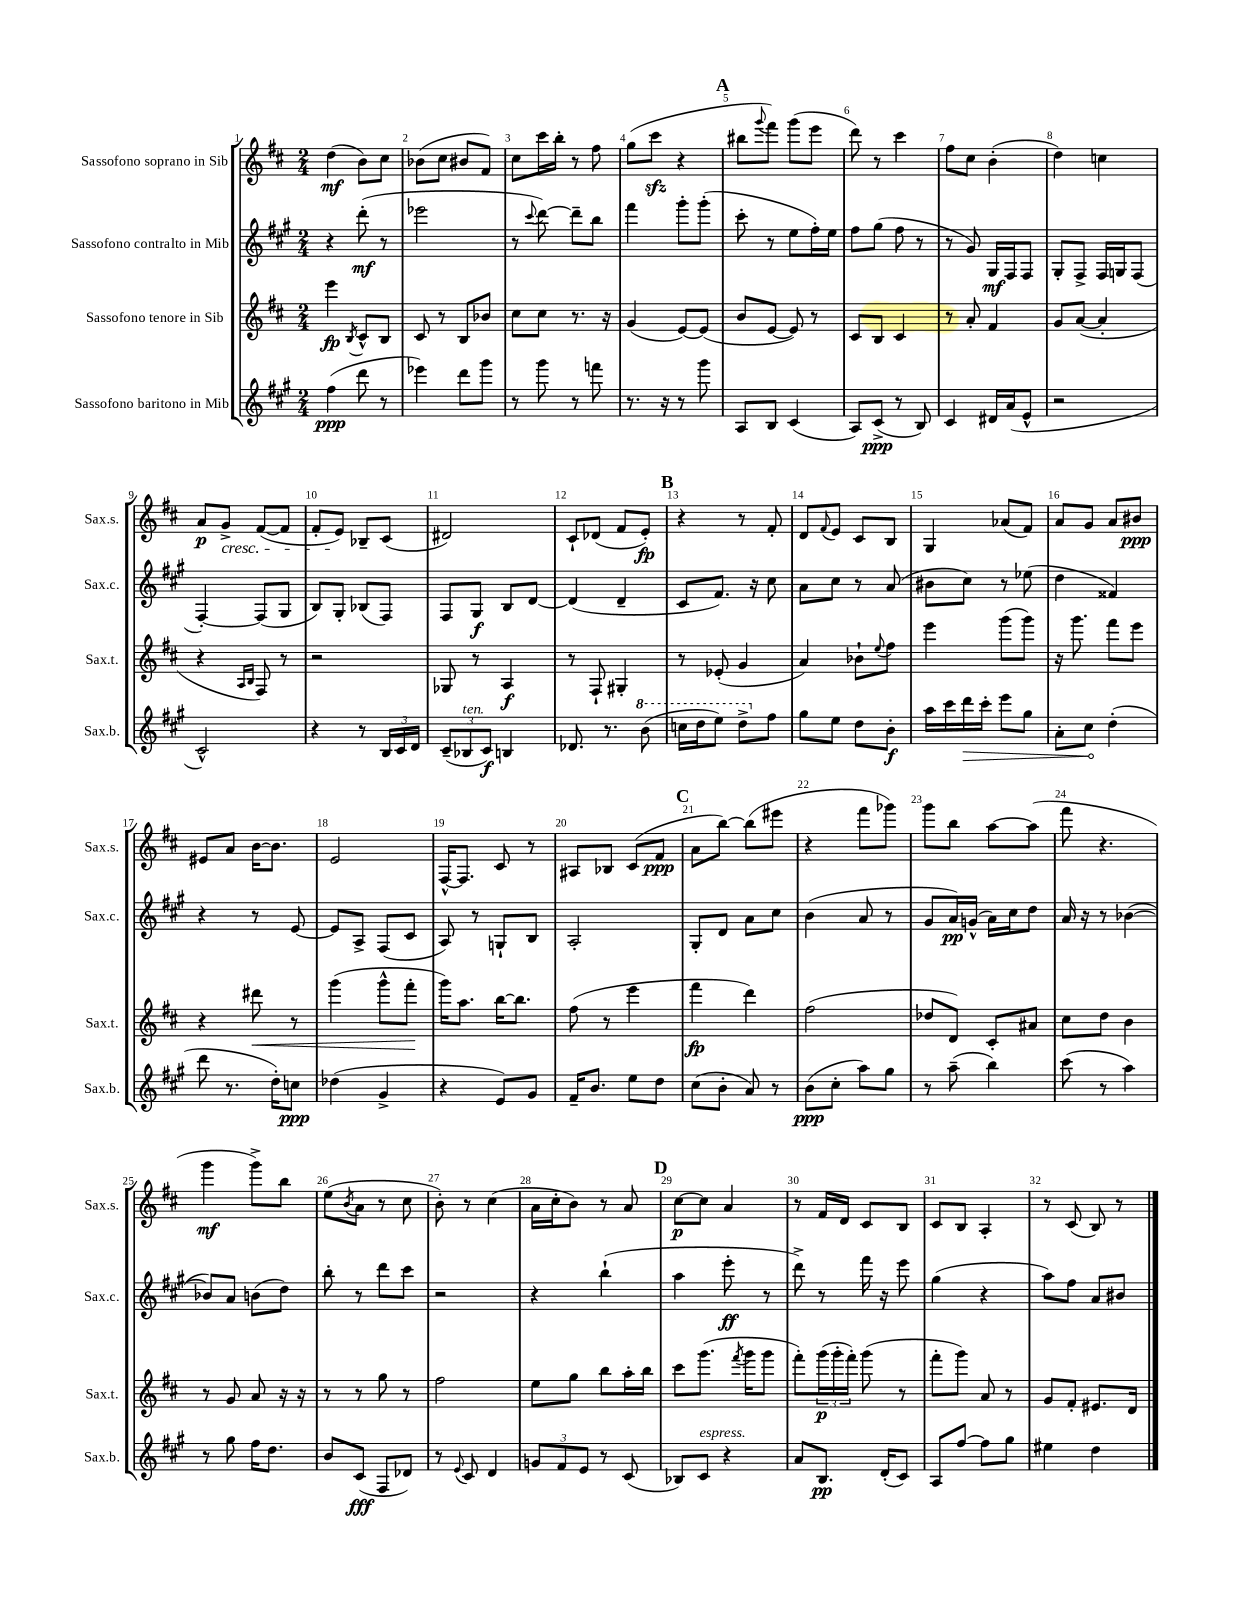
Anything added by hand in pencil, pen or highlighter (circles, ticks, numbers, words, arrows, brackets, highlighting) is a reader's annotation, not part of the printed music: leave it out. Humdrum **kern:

**kern	**dynam	**kern	**dynam	**kern	**dynam	**kern	**dynam
*part4	*part4	*part3	*part3	*part2	*part2	*part1	*part1
*staff4	*staff4	*staff3	*staff3	*staff2	*staff2	*staff1	*staff1
*I"Sassofono baritono in Mib	*	*I"Sassofono tenore in Sib	*	*I"Sassofono contralto in Mib	*	*I"Sassofono soprano in Sib	*
*I'Sax.b.	*	*I'Sax.t.	*	*I'Sax.c.	*	*I'Sax.s.	*
*clefG2	*	*clefG2	*	*clefG2	*	*clefG2	*
*k[f#c#g#]	*	*k[f#c#]	*	*k[f#c#g#]	*	*k[f#c#]	*
*M2/4	*	*M2/4	*	*M2/4	*	*M2/4	*
=1	=1	=1	=1	=1	=1	=1	=1
(4ff#\	ppp	4eee\	fp	4r	.	(4dd\	mf
.	.	8qB/	.	.	.	.	.
8ddd\	.	8c#^^/L	.	(8ddd'\	mf	8b\L)	.
8r	.	8B/J	.	8r	.	8cc#\J	.
=2	=2	=2	=2	=2	=2	=2	=2
4eee-X\)	.	8c#/	.	2eee-X\	.	(8b-X\L	.
.	.	8r	.	.	.	8cc#\J	.
8ddd\L	.	8B/L	.	.	.	8b#X/L	.
8ggg#\J	.	8b-X/J	.	.	.	8f#/J)	.
=3	=3	=3	=3	=3	=3	=3	=3
8r	.	8cc#\L	.	8r	.	8cc#\L	.
.	.	.	.	8qqccc#/	.	.	.
8ggg#\	.	8cc#\J	.	[8ddd\)	.	16ccc#\L	.
.	.	.	.	.	.	16bb'\JJ	.
8r	.	8.r	.	8ddd~\L]	.	8r	.
8fffn\	.	.	.	8bb\J	.	8ff#\	.
.	.	16r	.	.	.	.	.
=4	=4	=4	=4	=4	=4	=4	=4
8.r	.	(4g/	.	4fff#\	.	(8gg\L	.
.	.	.	.	.	.	8ccc#zz\J	.
16r	.	.	.	.	.	.	.
8r	.	[8e/L)	.	8ggg#'\L	.	4r	.
8ggg#\	.	(8e/J]	.	(8ggg#'\J	.	.	.
!!LO:REH:place=s1:t=A
=5	=5	=5	=5	=5	=5	=5	=5
8A/L	.	8b/L	.	8ccc#'\	.	8bb#X\L	.
.	.	.	.	.	.	8qqggg/	.
8B/J	.	[8e/J	.	8r	.	8fff#\J)	.
(4c#/	.	8e/])	.	8ee\L	.	(8ggg\L	.
.	.	8r	.	16ff#'\L)	.	8eee\J	.
.	.	.	.	16ee\JJ	.	.	.
=6	=6	=6	=6	=6	=6	=6	=6
8A/L)	.	8c#/L	.	8ff#\L	.	8ddd\)	.
(8c#^/J	ppp	8B/J	.	(8gg#\J	.	8r	.
8r	.	4c#/	.	8ff#\	.	4ccc#\	.
8B/)	.	.	.	8r	.	.	.
=7	=7	=7	=7	=7	=7	=7	=7
4c#/	.	8r	.	8r	.	8ff#\L	.
.	.	8a'/	.	8g#/)	.	8cc#\J	.
16d#X/LL	.	4f#/	.	16G#/LL	mf	(4b'\	.
(16a/J	.	.	.	16F#/J	.	.	.
8e^^/J	.	.	.	8F#/J	.	.	.
=8	=8	=8	=8	=8	=8	=8	=8
2r	.	8g/L	.	8G#'/L	.	4dd\)	.
.	.	([8a/J	.	8F#^/J	.	.	.
.	.	4a'/]	.	16F#/LL	.	4ccn\	.
.	.	.	.	16Gn/J	.	.	.
.	.	.	.	(8F#/J	.	.	.
!!LO:LB:g=z
=9	=9	=9	=9	=9	=9	=9	=9
2c#^^/)	.	4r	.	[4F#'/)	.	8a/L	p
!	!	!	!	!	!	!LO:TX:b:i:t=cresc.	!
.	.	.	.	.	.	8g^/J	.
.	.	16qqA/LL	.	.	.	.	.
.	.	16qqB/JJ	.	.	.	.	.
.	.	8F#/)	.	(8F#/L]	.	([8f#/L	.
.	.	8r	.	8G#/J	.	8f#/J]	.
=10	=10	=10	=10	=10	=10	=10	=10
4r	.	2r	.	8B/L)	.	8f#'/L	.
.	.	.	.	8G#'/J	.	8e/J)	.
8r	.	.	.	(8B-X/L	.	8B-X~/L	.
24B/LL	.	.	.	8F#/J)	.	(8c#/J	.
24c#/	.	.	.	.	.	.	.
24d/JJ	.	.	.	.	.	.	.
=11	=11	=11	=11	=11	=11	=11	=11
(12c#~/L	.	8G-X/	.	8F#/L	.	2d#X/)	.
!LO:TX:a:i:t=ten.	!	!	!	!	!	!	!
12B-X/	.	.	.	.	.	.	.
.	.	8r	.	8G#/J	f	.	.
12c#/J)	f	.	.	.	.	.	.
4Bn/	.	4A/	f	8B/L	.	.	.
.	.	.	.	[8d/J	.	.	.
=12	=12	=12	=12	=12	=12	=12	=12
8.d-X/	.	8r	.	(4d/]	.	8c#`/L	.
.	.	8F#`/	.	.	.	(8d-X/J	.
8.r	.	.	.	.	.	.	.
.	.	4G#X'/	.	4d~/	.	8f#/L	.
*8va	*	*	*	*	*	*	*
(8bb\	.	.	.	.	.	8e'/J)	fp
!!LO:REH:place=s1:t=B
=13	=13	=13	=13	=13	=13	=13	=13
16cccn\LL	.	8r	.	8c#/L	.	4r	.
16ddd\J	.	.	.	.	.	.	.
8eee\J)	.	(8e-X'/	.	8.f#/J)	.	.	.
8ddd^\L	.	4g/	.	.	.	8r	.
.	.	.	.	16r	.	.	.
*X8va	*	*	*	*	*	*	*
8ff#\J	.	.	.	8cc#\	.	8f#'/	.
=14	=14	=14	=14	=14	=14	=14	=14
8gg#\L	.	4a/)	.	8a\L	.	8d/L	.
.	.	.	.	.	.	8qqf#/	.
8ee\J	.	.	.	8cc#\J	.	8e/J	.
8dd\L	.	8b-X`\L	.	8r	.	8c#/L	.
.	.	8qqee/	.	.	.	.	.
8b'\J	f	8ff#\J	.	(8a/	.	8B/J	.
=15	=15	=15	=15	=15	=15	=15	=15
16aa\LL	.	4eee\	.	8b#X\L	.	4G/	.
16ccc#\	.	.	.	.	.	.	.
!	!LO:HP:b	!	!	!	!	!	!
16ddd\	>	.	.	8cc#\J)	.	.	.
16ccc#'\JJ	.	.	.	.	.	.	.
8eee\L	.	(8ggg\L	.	8r	.	(8a-X/L	.
8gg#\J	.	8ggg\J)	.	(8ee-X\	.	8f#/J)	.
=16	=16	=16	=16	=16	=16	=16	=16
8a'\L	.	16r	.	4dd\	.	8a/L	.
.	.	8.ggg\	.	.	.	.	.
8cc#\J	.	.	.	.	.	8g/J	.
(4dd'\	]	8fff#\L	.	4f##X/)	.	8a/L	.
.	.	8eee\J	.	.	.	8b#X/J	ppp
!!LO:LB:g=z
=17	=17	=17	=17	=17	=17	=17	=17
8ddd\	.	4r	.	4r	.	8e#X/L	.
8.r	.	.	.	.	.	8a/J	.
!	!	!	!LO:HP:b	!	!	!	!
.	.	8ddd#X\	<	8r	.	[16b\KL	.
16dd'\KL)	.	.	.	.	.	8.b\J]	.
8ccn\J	ppp	8r	.	[8e/	.	.	.
=18	=18	=18	=18	=18	=18	=18	=18
(4dd-X\	.	(4ggg\	.	8e/L]	.	2e/	.
.	.	.	.	8A^/J	.	.	.
4g#^/	.	8ggg^^\L	.	(8F#/L	.	.	.
.	.	8fff#'\J	.	8c#/J	.	.	.
.	.	.	[	.	.	.	.
=19	=19	=19	=19	=19	=19	=19	=19
4r	.	16ggg\KL)	.	8A/)	.	[16F#^^/KL	.
.	.	8.aa\J	.	.	.	8.F#/J]	.
.	.	.	.	8r	.	.	.
8e/L)	.	[16bb\KL	.	8Gn`/L	.	8c#/	.
.	.	8.bb\J]	.	.	.	.	.
8g#/J	.	.	.	8B/J	.	8r	.
=20	=20	=20	=20	=20	=20	=20	=20
16f#~/KL	.	(8ff#\	.	2A'/	.	8A#X/L	.
8.b/J	.	.	.	.	.	.	.
.	.	8r	.	.	.	8B-X/J	.
8ee\L	.	4eee\	.	.	.	(8c#/L	.
8dd\J	.	.	.	.	.	8f#/J	ppp
!!LO:REH:place=s1:t=C
=21	=21	=21	=21	=21	=21	=21	=21
(8cc#\L	.	4fff#\	fp	8G#'/L	.	8a\L	.
8b'\J	.	.	.	8d/J	.	[8bb\J)	.
8a/)	.	4ddd\)	.	8a\L	.	(8bb\L]	.
8r	.	.	.	8cc#\J	.	8eee#X\J	.
=22	=22	=22	=22	=22	=22	=22	=22
(8b\L	ppp	(2ff#\	.	(4b\	.	4r	.
8cc#'\J	.	.	.	.	.	.	.
8aa\L)	.	.	.	8a/	.	8fff#\L	.
8gg#\J	.	.	.	8r	.	8ggg-X\J)	.
=23	=23	=23	=23	=23	=23	=23	=23
8r	.	8dd-X/L	.	8g#/L	.	8ggg\L	.
(8aa~\	.	8d/J)	.	16a/L)	pp	8bb\J	.
.	.	.	.	(16gn^^/JJ	.	.	.
4bb\)	.	8c#'/L	.	16a\LL)	.	[8aa\L	.
.	.	.	.	16cc#\J	.	.	.
.	.	8a#X/J	.	8dd\J	.	(8aa\J]	.
=24	=24	=24	=24	=24	=24	=24	=24
(8ccc#\	.	8cc#\L	.	16a/	.	8fff#\	.
.	.	.	.	16r	.	.	.
8r	.	8dd\J	.	8r	.	4.r	.
4aa\)	.	4b\	.	([4b-X\	.	.	.
!!LO:LB:g=z
=25	=25	=25	=25	=25	=25	=25	=25
8r	.	8r	.	8b-X/L])	.	4ggg\	mf
8gg#\	.	8g/	.	8a/J	.	.	.
16ff#\KL	.	8a/	.	(8bn\L	.	8ggg^\L)	.
8.dd\J	.	.	.	.	.	.	.
.	.	16r	.	8dd\J)	.	8bb\J	.
.	.	16r	.	.	.	.	.
=26	=26	=26	=26	=26	=26	=26	=26
8b/L	.	8r	.	8bb'\	.	(8ee\L	.
.	.	.	.	.	.	8qb/	.
(8c#/J	fff	8r	.	8r	.	8a\J	.
8F#/L	.	8gg\	.	8ddd\L	.	8r	.
8d-X/J)	.	8r	.	8ccc#\J	.	8cc#\	.
=27	=27	=27	=27	=27	=27	=27	=27
8r	.	2ff#\	.	2r	.	8b'\)	.
8qqe/	.	.	.	.	.	.	.
8c#/	.	.	.	.	.	8r	.
4d/	.	.	.	.	.	(4cc#\	.
=28	=28	=28	=28	=28	=28	=28	=28
12gn/L	.	8ee\L	.	4r	.	16a\LL	.
.	.	.	.	.	.	16cc#'\J	.
12f#/	.	.	.	.	.	.	.
.	.	8gg\J	.	.	.	8b\J)	.
12e/J	.	.	.	.	.	.	.
8r	.	8bb\L	.	(4bb`\	.	8r	.
(8c#/	.	16aa'\L	.	.	.	8a/	.
.	.	16bb\JJ	.	.	.	.	.
!!LO:REH:place=s1:t=D
=29	=29	=29	=29	=29	=29	=29	=29
8B-X/L)	.	8ccc#\L	.	4aa\	.	[8cc#\L	p
!LO:TX:a:i:t=espress.	!	!	!	!	!	!	!
8c#/J	.	(8.ggg\J	.	.	.	8cc#\J]	.
4r	.	.	.	8eee'\	ff	4a/	.
.	.	8qfff#/	.	.	.	.	.
.	.	16ggg\KL	.	.	.	.	.
.	.	8ggg\J	.	8r	.	.	.
=30	=30	=30	=30	=30	=30	=30	=30
8a/L	.	8fff#'\L)	.	8ddd^\)	.	8r	.
8.B/J	pp	(24ggg\L	p	8r	.	16f#/LL	.
.	.	24ggg'\	.	.	.	.	.
.	.	.	.	.	.	16d/JJ	.
.	.	24fff#'\JJ)	.	.	.	.	.
.	.	(8ggg\	.	16fff#\	.	8c#/L	.
(16d'/KL	.	.	.	16r	.	.	.
8c#/J)	.	8r	.	8eee\	.	8B/J	.
=31	=31	=31	=31	=31	=31	=31	=31
8A/L	.	8fff#'\L	.	(4gg#\	.	8c#/L	.
[8ff#/J	.	8ggg\J)	.	.	.	8B/J	.
8ff#\L]	.	8a/	.	4r	.	4A'/	.
8gg#\J	.	8r	.	.	.	.	.
=32	=32	=32	=32	=32	=32	=32	=32
4ee#X\	.	8g/L	.	8aa\L)	.	8r	.
.	.	8f#'/J	.	8ff#\J	.	(8c#/	.
4dd\	.	8.e#X/L	.	8a/L	.	8B/)	.
.	.	.	.	8b#X/J	.	8r	.
.	.	16d/Jk	.	.	.	.	.
==	==	==	==	==	==	==	==
*-	*-	*-	*-	*-	*-	*-	*-
